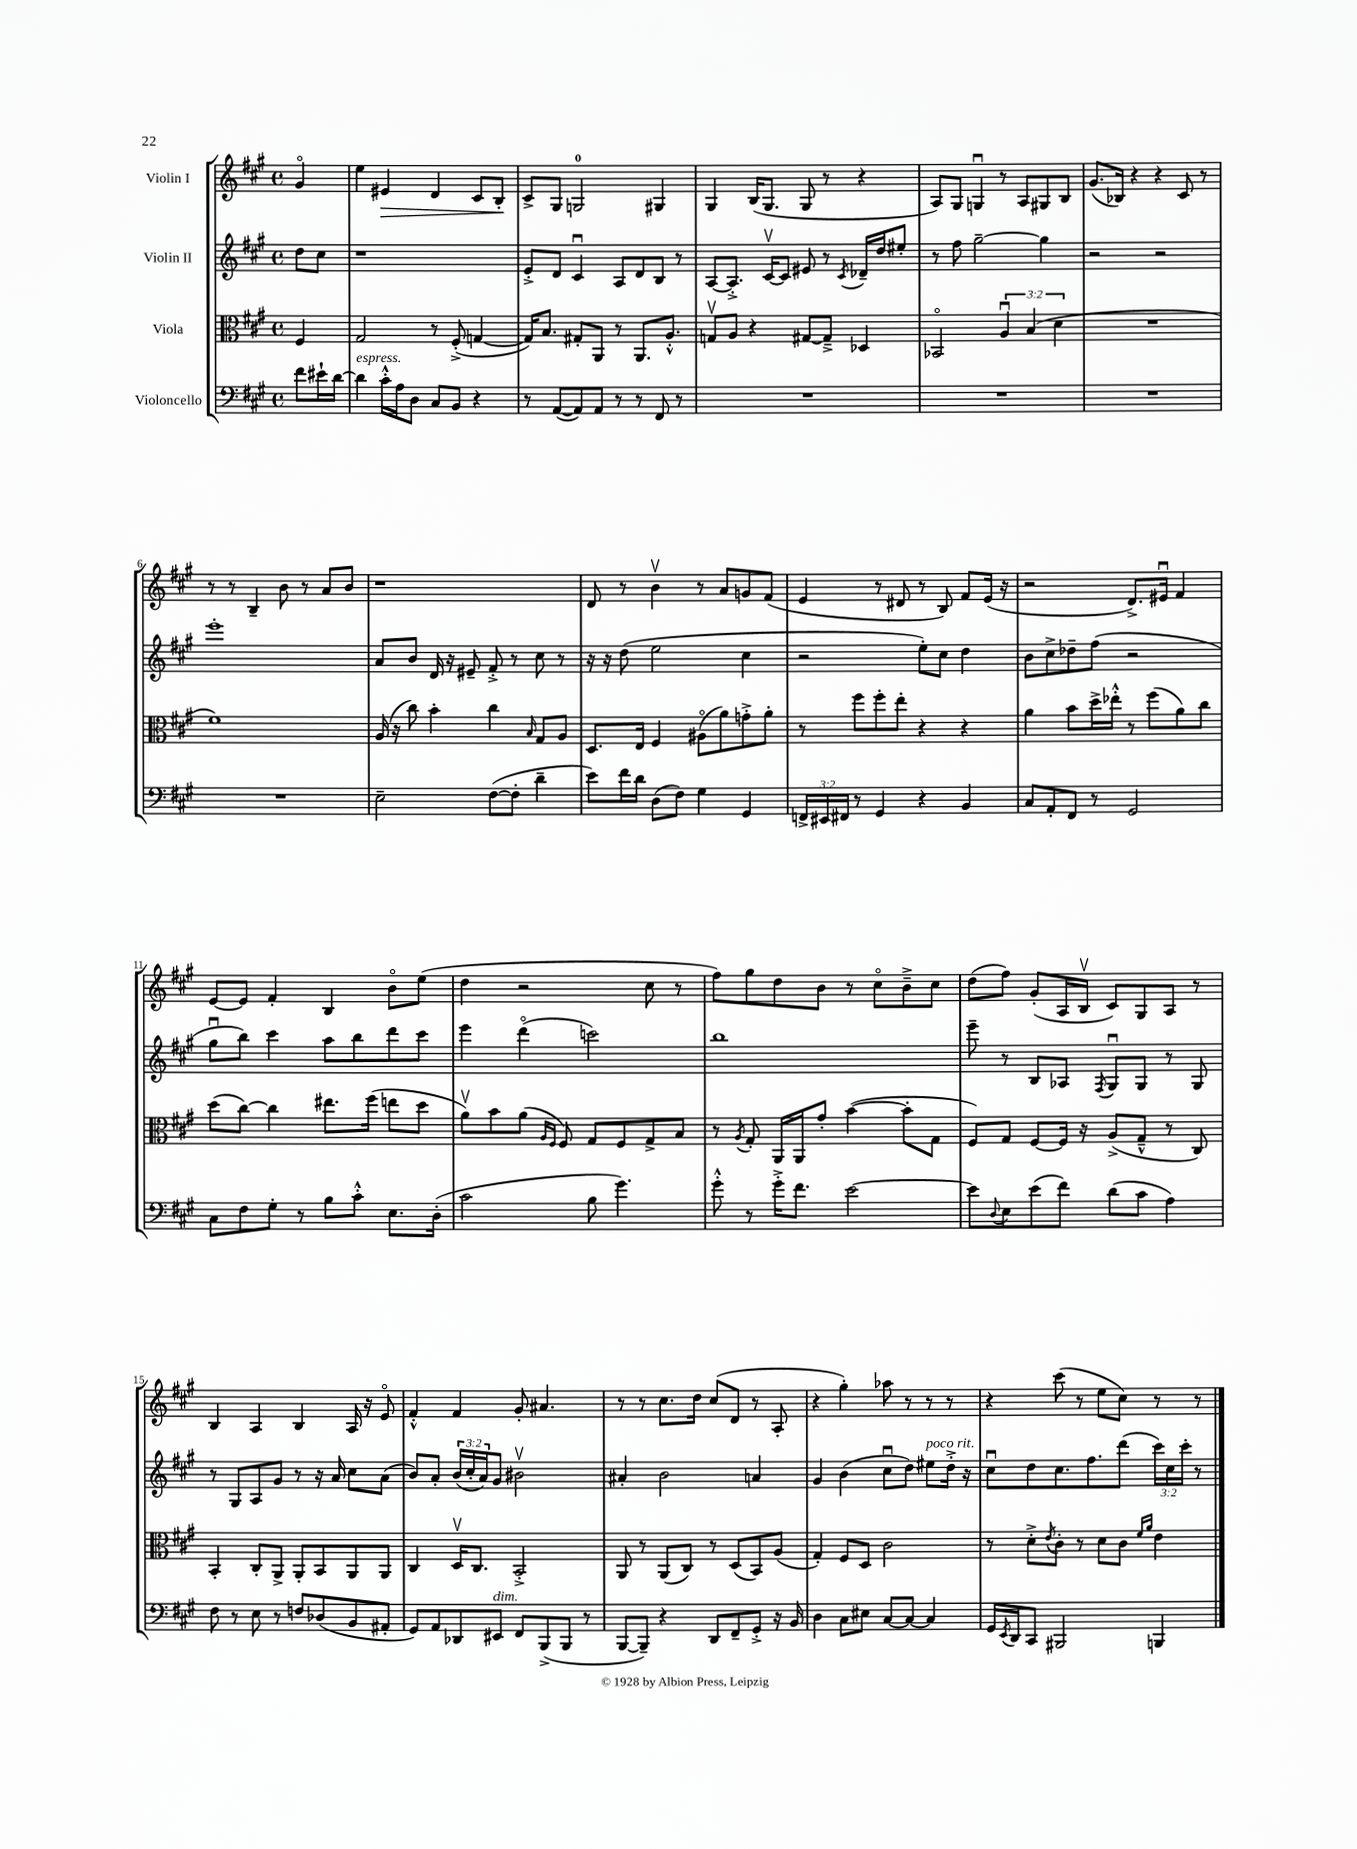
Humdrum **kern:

**kern	**kern	**kern	**kern	**dynam
*part4	*part3	*part2	*part1	*part1
*staff4	*staff3	*staff2	*staff1	*staff1
*I"Violoncello	*I"Viola	*I"Violin II	*I"Violin I	*
*clefF4	*clefC3	*clefG2	*clefG2	*
*k[f#c#g#]	*k[f#c#g#]	*k[f#c#g#]	*k[f#c#g#]	*
*M4/4	*M4/4	*M4/4	*M4/4	*
*met(c)	*met(c)	*met(c)	*met(c)	*
=	=	=	=	=
8f#\L	4F#/	8dd\L	4g#/	.
16e#X`\L	.	8cc#\J	.	.
[16d\JJ	.	.	.	.
=1	=1	=1	=1	=1
!LO:TX:a:i:t=espress.	!	!	!	!
4d\]	2G#/	1r	4ee\	.
!	!	!	!	!LO:HP:b
16c#'^^\LL	.	.	4e#X/	>
16A\J	.	.	.	.
8D\J	.	.	.	.
8C#/L	8r	.	4d/	.
8BB/J	(8F#'^/	.	.	.
4r	[4Gn/	.	8c#/L	.
.	.	.	8B'/J	.
.	.	.	.	]
=2	=2	=2	=2	=2
8r	16G/KL])	8e'^/L	8c#^/L	.
.	8.B/J	.	.	.
([8AA/L	.	8d/J	8G#/J	.
8AA/])	8G#X'/L	4c#u/	2Gn/	.
8AA/J	8AA/J	.	.	.
8r	8r	8A/L	.	.
8r	8.AA/L	8d/	.	.
8FF#/	.	8B/J	4G#X/	.
.	8.A'^^/J	.	.	.
8r	.	8r	.	.
=3	=3	=3	=3	=3
1r	8Gnv/L	[8A/L	4G#/	.
.	8A/J	8.A'^/J]	.	.
.	4r	.	(16B/KL	.
.	.	[16c#v/KL	8.G#/J	.
.	.	8c#/J]	.	.
.	[8G#X/L	8e#X/	8G#/	.
.	8G#~^/J]	8r	8r	.
.	.	8qc#/	.	.
.	4D-X/	16d-X~/LL	4r	.
.	.	16dd/J	.	.
.	.	8ee#X'/J	.	.
=4	=4	=4	=4	=4
1r	2BB-X/	8r	8A/L)	.
.	.	8ff#\	8G#/J	.
.	.	[2gg#~\	4Gnu/	.
.	6Au/	.	8r	.
.	.	.	8A/L	.
.	(6B/	.	.	.
.	.	4gg#\]	8G#X/	.
.	6d\	.	.	.
.	.	.	8B/J	.
=5	=5	=5	=5	=5
1r	1r	2r	(8.g#/L	.
.	.	.	16B-X/Jk)	.
.	.	.	4r	.
.	.	2r	4r	.
.	.	.	8c#/	.
.	.	.	8r	.
!!LO:LB:g=z
=6	=6	=6	=6	=6
1r	1f#)	1eee'	8r	.
.	.	.	8r	.
.	.	.	4B~/	.
.	.	.	8b\	.
.	.	.	8r	.
.	.	.	8a/L	.
.	.	.	8b/J	.
=7	=7	=7	=7	=7
2E~\	(16A/	8a/L	1r	.
.	16r	.	.	.
.	8cc#\)	8b/J	.	.
.	4b'\	16d/	.	.
.	.	16r	.	.
.	.	8e#X~/	.	.
([8F#\L	4cc#\	8f#'^/	.	.
8F#'\J]	.	8r	.	.
.	16qqB/	.	.	.
4d~\	8G#/L	8cc#\	.	.
.	8A/J	8r	.	.
=8	=8	=8	=8	=8
8e\L)	8.D/L	16r	8d/	.
.	.	16r	.	.
16f#\L	.	(8dd\	8r	.
16d\JJ	16E/Jk	.	.	.
(8D\L	4F#/	2ee\	4bv\	.
8F#\J)	.	.	.	.
4G#\	(8A#X\L	.	8r	.
.	8a\)	.	8a/L	.
4GG#/	8gn'^\	4cc#\	8gn/	.
.	8a'\J	.	(8f#/J	.
=9	=9	=9	=9	=9
24FFn^/LL	8r	2r	4e/	.
24EE#X/	.	.	.	.
24FF#X/JJ	.	.	.	.
8r	8ff#\L	.	.	.
4GG#/	8ff#'\	.	8r	.
.	8ee'\J	.	8d#X/	.
4r	4r	8ee'\L)	8r	.
.	.	8cc#\J	8B/)	.
4BB/	4r	4dd\	8f#/L	.
.	.	.	(16e/Jk	.
.	.	.	16r	.
=10	=10	=10	=10	=10
8C#/L	4a\	8b\L	2r	.
8AA'/	.	8cc#^\	.	.
8FF#/J	8b\L	8dd-X~\	.	.
8r	16dd^\L	(8ff#\J	.	.
.	16ee-X'^^\JJ	.	.	.
2GG#/	8r	2r	8.d^/L)	.
.	(8ff#\L	.	.	.
.	.	.	16e#Xu/Jk	.
.	8a\)	.	4f#/	.
.	8cc#\J	.	.	.
!!LO:LB:g=z
=11	=11	=11	=11	=11
8C#\L	(8dd\L	8gg#u\L	[8e/L	.
8F#\	[8cc#\J)	8bb\J)	8e/J]	.
8G#'\J	4cc#\]	4ccc#\	4f#'/	.
8r	.	.	.	.
8B\L	8.ee#X\L	8aa\L	4B/	.
8c#'^^\J	.	8bb\	.	.
.	(16ff#\Jk	.	.	.
8.E\L	8een\L	8ddd\	8b\L	.
.	8dd\J	8ccc#\J	(8ee\J	.
(16D'\Jk	.	.	.	.
=12	=12	=12	=12	=12
2c#\	8av\L)	4eee\	4dd\	.
.	8b\	.	.	.
.	(8a\J	(4ddd\	2r	.
.	16qqA/LL	.	.	.
.	16qqF#/JJ	.	.	.
.	8F#/)	.	.	.
8B\	8G#/L	2cccn\)	.	.
4.g#\)	8F#/	.	.	.
.	8G#^/	.	8cc#\	.
.	8B/J	.	8r	.
=13	=13	=13	=13	=13
8g#'^^\	8r	1bb	8ff#\L)	.
.	8qA/	.	.	.
8r	8G#'/	.	8gg#\	.
16g#'^\KL	16AA/LL	.	8dd\	.
8.f#\J	16AA/J	.	.	.
.	8g#'/J	.	8b\J	.
[2e\	([4b\	.	8r	.
.	.	.	8cc#\L	.
.	8b'\L]	.	8b~^\	.
.	8G#\J	.	8cc#\J	.
=14	=14	=14	=14	=14
8e\L]	8F#/L)	8eee~\	(8dd\L	.
8qqD/	.	.	.	.
8E\	8G#/J	8r	8ff#\J)	.
(8e\	[8F#/L	8B/L	(8g#'/L	.
8f#\J)	16F#/Jk]	8A-X/J	16A/L	.
.	16r	.	16Bv/JJ	.
.	.	8qF#/	.	.
(8d\L	(8A^/L	8G#u/L	8c#/L)	.
8c#\J	8G#~^^/J	8G#/J	8G#/	.
4A\)	8r	8r	8A/J	.
.	8C#/)	8G#/	8r	.
!!LO:LB:g=z
=15	=15	=15	=15	=15
8F#\	4BB'/	8r	4B/	.
8r	.	8G#/L	.	.
8E\	8C#'/L	8A/	4A/	.
8r	8AA^/J	8g#/J	.	.
8Fn/L	8AA'/L	8r	4B/	.
(8D-X/	8BB/	16r	.	.
.	.	16a/	.	.
8BB/	8AA/	8cc#\L	16A/	.
.	.	.	16r	.
8AA#X'/J	8AA/J	(8a\J	8e/	.
=16	=16	=16	=16	=16
8GG#/L)	4C#/	8b/L)	4f#'^^/	.
8AA/	.	8a'/J	.	.
8DD-X/	16Dv/KL	(24b/LL	4f#/	.
.	.	24cc#'/	.	.
.	8.C#/J	.	.	.
.	.	24a/J)	.	.
!LO:TX:a:i:t=dim.	!	!	!	!
8EE#X/J	.	8g#/J	.	.
8FF#/L	2BB'^/	2b#Xv\	8g#'/	.
(8BBB^/	.	.	4.a#X/	.
8BBB/J	.	.	.	.
8r	.	.	.	.
=17	=17	=17	=17	=17
[8BBB/L	8AA/	4a#X'/	8r	.
8BBB~/J])	8r	.	8r	.
4r	(8AA/L	2b\	8.cc#\L	.
.	8C#/J)	.	.	.
.	.	.	16dd\Jk	.
8DD/L	8r	.	(8cc#/L	.
8FF#~/	(8D/L	.	8d/J	.
8GG#'^/J	8BB/)	4an/	8r	.
16r	(8A/J	.	8A'/	.
16BB/	.	.	.	.
=18	=18	=18	=18	=18
4D\	4G#'/)	4g#/	4r	.
8C#\L	8F#/L	(4b\	4gg#'\)	.
8E#X\J	8D/J	.	.	.
[8C#/L	2c#\	8cc#u\L	8aa-X\	.
8C#/J_	.	8dd\J)	8r	.
!	!	!LO:TX:a:i:t=poco rit.	!	!
4C#/]	.	8ee#X\L	8r	.
.	.	16dd'^\Jk	8r	.
.	.	16r	.	.
=19	=19	=19	=19	=19
16GG#/LL	8r	8cc#u\L	4r	.
8qEE/	.	.	.	.
16DD/J	.	.	.	.
8CC#/J	8d'^\L	8dd\	.	.
.	8qe/	.	.	.
2BBB#X/	8c#'\J	8.cc#\	(8ccc#\	.
.	8r	.	8r	.
.	.	8.ff#\	.	.
.	8d\L	.	8ee\L	.
.	8c#\J	(8ddd\J	8cc#\J)	.
.	16qqf#/LL	.	.	.
.	16qqa/JJ	.	.	.
4BBBn/	4e\	24ccc#\LL)	8r	.
.	.	24cc#\	.	.
.	.	24ccc#'\JJ	.	.
.	.	8r	8r	.
==	==	==	==	==
*-	*-	*-	*-	*-
